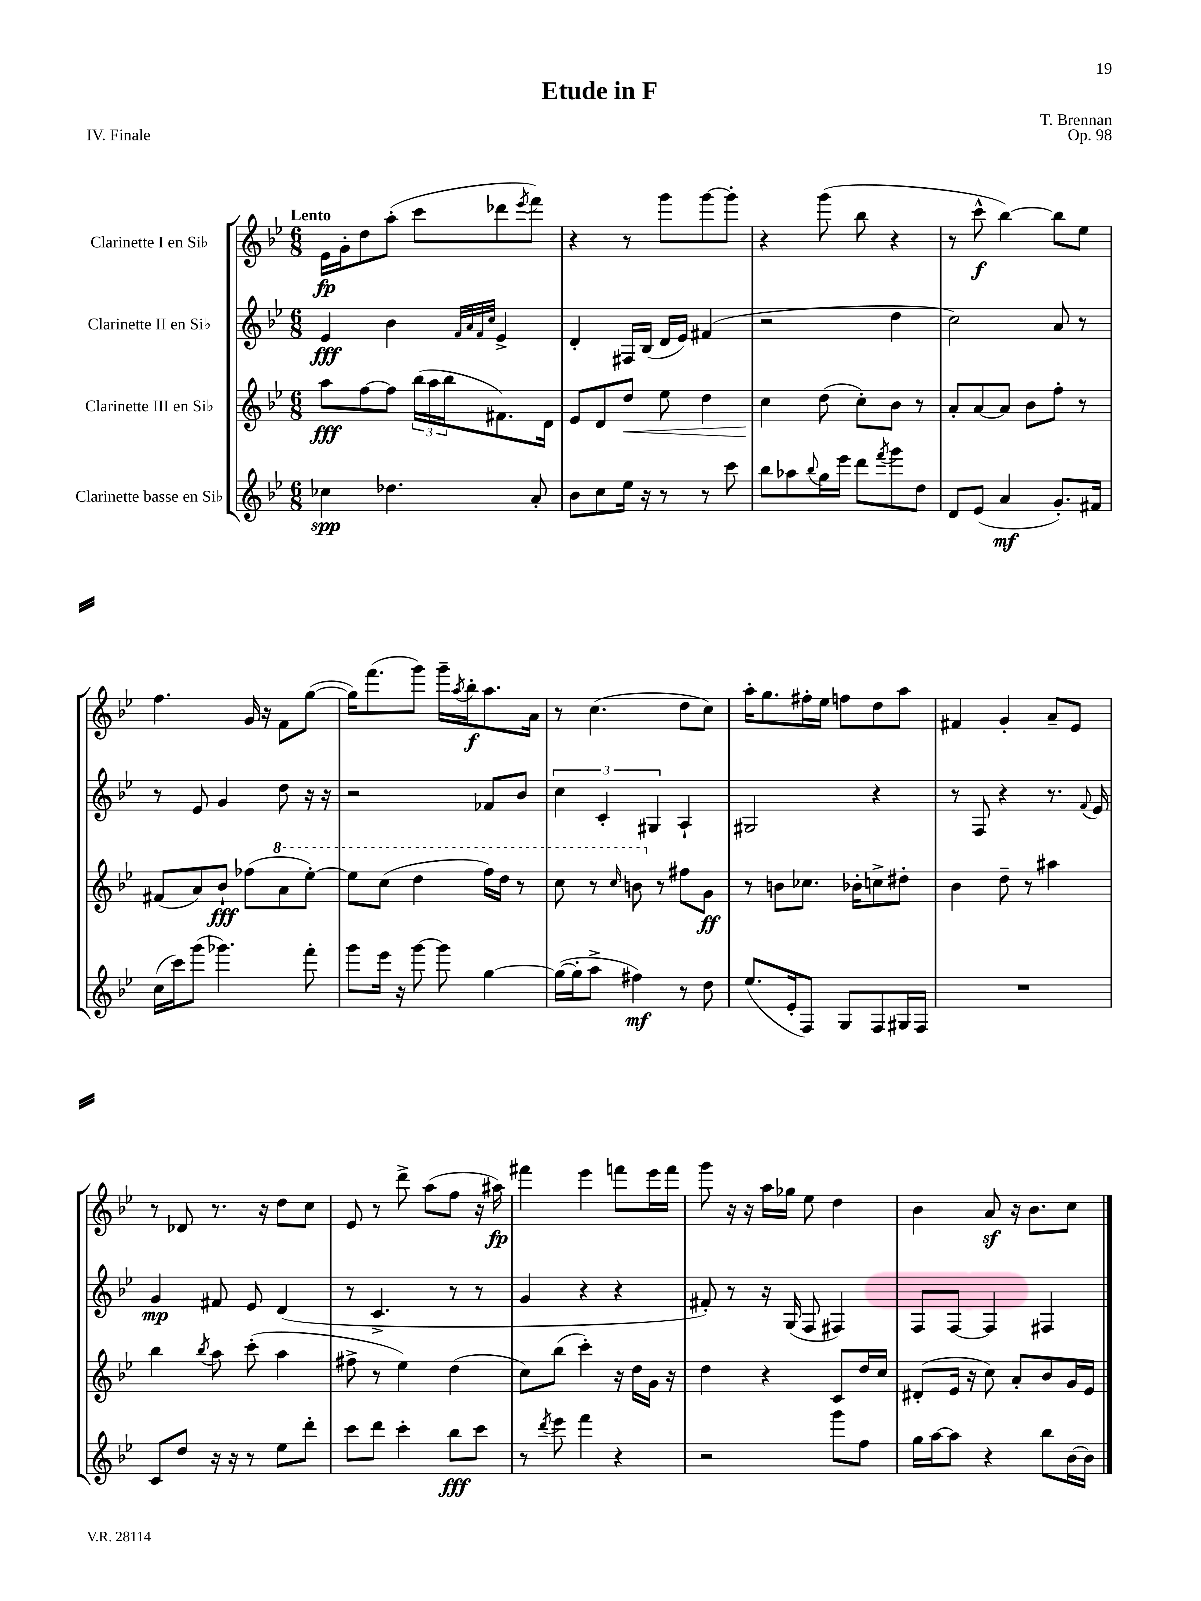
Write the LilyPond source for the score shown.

\header { title = "Etude in F" composer = "T. Brennan" opus = "Op. 98" piece = "IV. Finale" }
<<
\new StaffGroup <<
\new Staff = "s0" \with { instrumentName = "Clarinette I en Sib" } {
    \clef treble \key bes \major \numericTimeSignature \time 6/8 \tempo "Lento"
    ees'16\fp g'16-. d''8 a''8-.( c'''8 des'''8 \acciaccatura { ees'''8 } f'''8) |
    r4 r8 g'''8 g'''8~ g'''8-. |
    r4 g'''8( bes''8 r4 |
    r8 c'''8-^\f bes''4~) bes''8 ees''8 |
    f''4. g'16 r16 f'8 g''8~( |
    g''16) f'''8.( g'''8) g'''16-- \acciaccatura { a''8 } bes''16-.\f a''8. a'16 |
    r8 c''4.( d''8 c''8) |
    a''16-. g''8. fis''16-. ees''16 f''8 d''8 a''8 |
    fis'4 g'4-. a'8-- ees'8 |
    r8 des'8 r8. r16 d''8 c''8 |
    ees'8 r8 d'''8-> a''8( f''8 r16 ais''16\fp) |
    fis'''4 ees'''4 f'''8 ees'''16 f'''16 |
    g'''8 r16 r16 a''16 ges''16 ees''8 d''4 |
    bes'4 a'8\sf r16 bes'8. c''8 \bar "|." |
}
\new Staff = "s1" \with { instrumentName = "Clarinette II en Sib" } {
    \clef treble \key bes \major \numericTimeSignature \time 6/8
    ees'4\fff bes'4 \grace { f'32 a'32 f'32 c''32 } ees'4-> |
    d'4-. fis16 bes16( d'16 ees'16) fis'4( |
    r2 d''4 |
    c''2) a'8 r8 |
    r8 ees'8 g'4 d''8 r16 r16 |
    r2 fes'8 bes'8 |
    \tuplet 3/2 { c''4 c'4-. gis4 } a4-! |
    gis2 r4 |
    r8 f8 r4 r8. \appoggiatura { f'8 } ees'16 |
    g'4\mp fis'8 ees'8 d'4( |
    r8 c'4.-> r8 r8 |
    g'4 r4 r4 |
    fis'8-.) r8 r16 g16( f8 fis4) |
    f8 f8~ f4 fis4 \bar "|." |
}
\new Staff = "s2" \with { instrumentName = "Clarinette III en Sib" } {
    \clef treble \key bes \major \numericTimeSignature \time 6/8
    a''8\fff f''8~ f''8 \tuplet 3/2 { bes''16( a''16 bes''16 } fis'8.) d'16 |
    ees'8 d'8 d''8\< ees''8 d''4 |
    c''4\! d''8( c''8-.) bes'8 r8 |
    a'8-. a'8~ a'8 bes'8 f''8-. r8 |
    fis'8( a'8) bes'8-!\fff fes''8( \ottava #1 a''8 ees'''8~-.) |
    ees'''8 c'''8( d'''4 f'''16) d'''16 r8 |
    c'''8 r8 \grace { c'''16 } b''8 \ottava #0 r8 fis''8 g'8\ff |
    r8 b'8 ces''8. bes'16-. c''8-> dis''8-. |
    bes'4 d''8-- r8 ais''4 |
    bes''4 \acciaccatura { bes''8 } a''8 c'''8-.( a''4 |
    fis''8-> r8 ees''4) d''4( |
    c''8) bes''8( c'''4-.) r16 d''16 g'16 r16 |
    d''4 r4 c'8 d''16 c''16 |
    dis'8-.( ees'16 r16 c''8) a'8-. bes'8 g'16 ees'16 \bar "|." |
}
\new Staff = "s3" \with { instrumentName = "Clarinette basse en Sib" } {
    \clef treble \key bes \major \numericTimeSignature \time 6/8
    ces''4\spp des''4. a'8-. |
    bes'8 c''8 ees''16 r16 r8 r8 c'''8 |
    bes''8 aes''8 \appoggiatura { bes''8 } g''16 ees'''16 d'''8 \acciaccatura { f'''8 } g'''8 d''8 |
    d'8 ees'8( a'4\mf g'8.-.) fis'16 |
    c''16( c'''16) g'''8( ges'''4.) f'''8-. |
    g'''8 ees'''16 r16 g'''8~ g'''8 g''4~ |
    g''16~( g''16-. a''8-> fis''4\mf) r8 d''8 |
    ees''8.( ees'16-. f8) g8 f8 gis16 f16 |
    R2. |
    c'8 d''8 r16 r16 r8 ees''8 d'''8-. |
    c'''8 d'''8 c'''4-. bes''8\fff c'''8 |
    r8 \acciaccatura { d'''8 } ees'''8 f'''4 r4 |
    r2 g'''8 f''8 |
    g''16 a''16~ a''8 r4 bes''8 bes'16~ bes'16 \bar "|." |
}
>>
>>
\layout { \context { \Score \remove "Bar_number_engraver" } }
